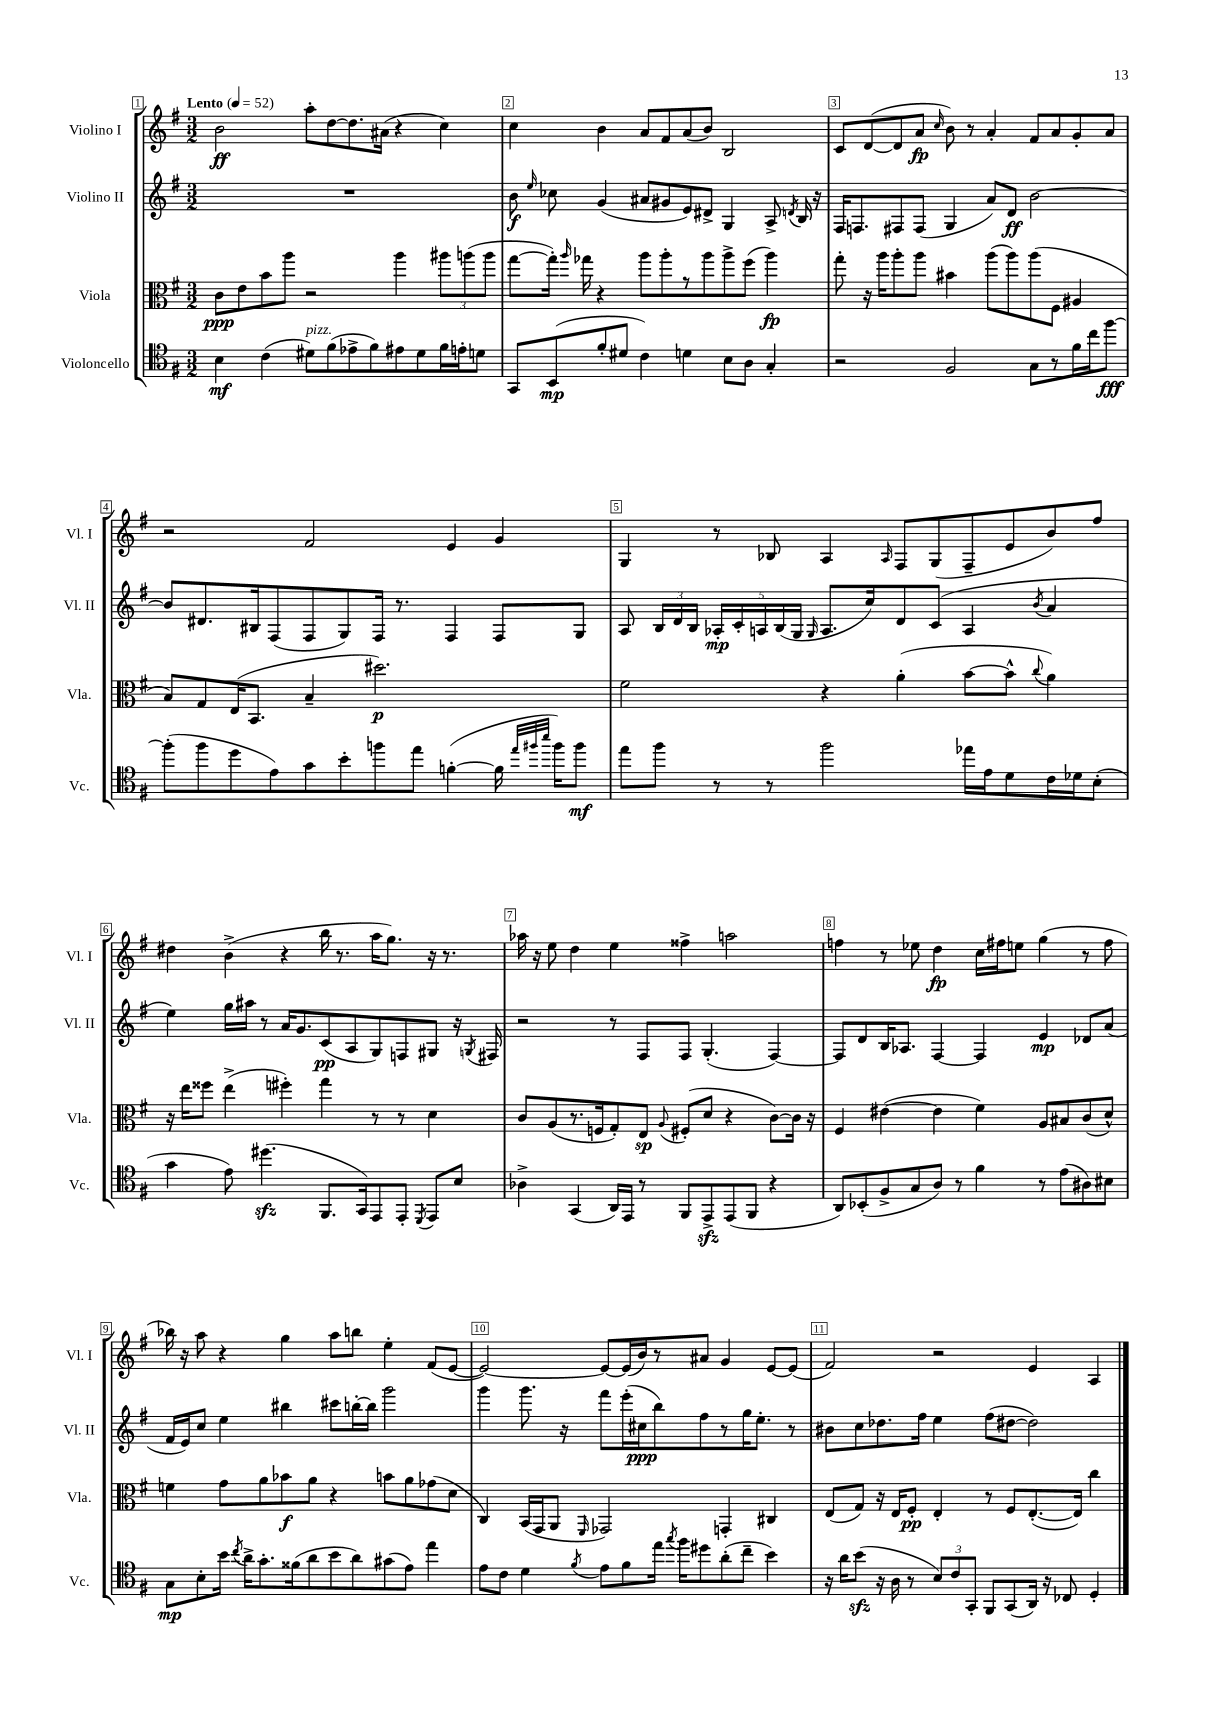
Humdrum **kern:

**kern	**kern	**kern	**kern
*staff4	*staff3	*staff2	*staff1
*clefC4	*clefC3	*clefG2	*clefG2
*k[f#]	*k[f#]	*k[f#]	*k[f#]
*M3/2	*M3/2	*M3/2	*M3/2
*MM52	*MM52	*MM52	*MM52
4B	8c	1.r	2b
.	8e	.	.
(4c	8b	.	.
.	8aa	.	.
8d#)	2r	.	8aa'
(8f#	.	.	[8dd
8e-^	.	.	8.dd]
8f#)	.	.	.
.	.	.	(16a#
8e#	4aa	.	4r
8d#	.	.	.
16f#	12aa#	.	4cc)
16e'	.	.	.
.	(12aa	.	.
8d	.	.	.
.	12aa	.	.
=	=	=	=
8GG	[8gg	8b	4cc
.	.	16qqee	.
(8BB	16gg'])	8cc-	.
.	16qqaa	.	.
.	16gg-	.	.
8f#'	4r	(4g	4b
8d#	.	.	.
4c)	8aa	8a#	8a
.	8aa'	8g#	8f#
4d	8r	8e)	(8a
.	8aa	8d#^	8b)
8B	8aa^	4G	2B
8A	(8ff#	.	.
4G'	4aa)	8A^	.
.	.	8qd	.
.	.	16B	.
.	.	16r	.
=	=	=	=
2r	8gg'	16F#	8c
.	.	8.F	.
.	16r	.	([8d
.	16aa	.	.
.	8aa'	8F#	8d]
.	8aa	(8F#	8a
.	.	.	16qqcc
2F#	4b#	4G	8b)
.	.	.	8r
.	(8aa	8a)	4a'
.	8aa)	8d	.
8G	(8aa	[2b	8f#
8r	8F#	.	8a
16f#	4A#	.	8g'
16cc	.	.	.
[8ff#	.	.	8a
=	=	=	=
(8ff#']	8B)	8b]	2r
8ff#	8G	8.d#	.
8dd	(16E	.	.
.	8.BB	16B#	.
8e)	.	(8F#	.
8g	4B~	8F#	2f#
8b'	.	8G)	.
8ff	2.dd#)	16F#	.
.	.	8.r	.
8ee	.	.	.
([4f'	.	4F#	4e
16f]	.	8F#	4g
32qqee	.	.	.
32qqff#	.	.	.
32qqbb	.	.	.
16ff#)	.	.	.
8ff#	.	8G	.
=	=	=	=
8ee	2f#	8A	4G
8ff#	.	24B	.
.	.	24d	.
.	.	24B	.
8r	.	20A-'	8r
.	.	20c'	.
.	.	20A	.
8r	.	.	8B-
.	.	(20B	.
.	.	20G	.
.	.	16qqG	.
2ff#	4r	8.A	4A
.	.	16cc)	.
.	.	.	16qqA
.	(4a'	8d	8F#
.	.	(8c	(8G
16ee-	[8b	4A	8F#~
16e	.	.	.
8d	8b^^]	.	8e
.	8qqcc	8qb	.
16c	4a)	4a	8b)
16d-	.	.	.
(8B'	.	.	8ff#
=	=	=	=
4g	16r	4ee)	4dd#
.	16ee	.	.
.	8ff##	.	.
8e)	(4ee^	16gg	(4b^
.	.	16aa#	.
(4.dd#	.	8r	.
.	4ff#')	16a	4r
.	.	8.g	.
8.FF#	4gg	(8c	16bb
.	.	.	8.r
.	.	8A	.
16GG)	.	.	.
8EE	8r	8G)	16aa
.	.	.	8.gg)
8EE'	8r	8F	.
8qDD	.	.	.
8EE	4d	8G#	16r
.	.	.	8.r
8B	.	16r	.
.	.	8qG	.
.	.	16F#	.
=	=	=	=
4A-^	8c	2r	16aa-
.	.	.	16r
.	(8A	.	8ee
(4GG	8.r	.	4dd
.	16F	.	.
16AA)	8G')	8r	4ee
16EE	.	.	.
8r	8E	8F#	.
.	8qqA	.	.
8FF#	(8F#'	8F#	4ff##^
8EE^	8d	(4.G'	.
(8EE	4r	.	2aa
8FF#	.	.	.
4r	[8c)	[4F#)	.
.	16c]	.	.
.	16r	.	.
=	=	=	=
8AA)	4F#	8F#]	4ff
(8BB-'	.	8d	.
8F#^	([4e#	16B	8r
.	.	8.A-	.
8G	.	.	8ee-
8A)	4e#]	[4F#	4dd
8r	.	.	.
4f#	4f#)	4F#]	16cc
.	.	.	16ff#
.	.	.	8ee
8r	8A	4e	(4gg
(8e	8B#	.	.
8A#)	(8c	8d-	8r
8B#	8d^^)	(8a	8ff#
=	=	=	=
8G	4f	16f#	16bb-)
.	.	16e)	16r
8B'	.	8cc	8aa
16b	8g	4ee	4r
8qcc	.	.	.
16a^	.	.	.
8.g'	8a	.	.
.	8b-	4bb#	4gg
(16f##	.	.	.
8a	8a	.	.
8b	4r	8ccc#	8aa
8a)	.	[16bb'	8bb
.	.	16bb]	.
(8g#	8b	2ggg	4ee'
8e)	8a	.	.
4ee	(8g-	.	(8f#
.	8d	.	[8e
=	=	=	=
8e	4C)	4ggg	2e_)
8c	.	.	.
4d	(16BB	8.ggg	.
.	16GG	.	.
.	8AA	.	.
.	.	16r	.
8qf#	16qqFF#	.	.
8e	2GG-)	8fff#	8e_
8f#	.	(16eee'	(16e]
.	.	16cc#	16b)
16ee	.	8bb)	8r
8qgg	.	.	.
16ff#	.	.	.
8dd#	.	8ff#	8a#
(8a'	4GG'	8r	4g
8cc~	.	16gg	.
.	.	8.ee'	.
4b)	4C#	.	[8e
.	.	8r	(8e]
=	=	=	=
16r	(8E	8b#	2f#)
16a	.	.	.
(8b	8G)	8cc	.
16r	16r	8.dd-	.
16A	16E	.	.
8r	8F#'	.	.
.	.	16ff#	.
12B)	4E'	4ee	2r
12c	.	.	.
12GG'	.	.	.
8FF#	8r	(8ff#	.
(8GG	8F#	[8dd#	.
16AA)	([8.E'	2dd#])	4e
16r	.	.	.
8C-	.	.	.
.	16E])	.	.
4D'	4cc	.	4A
==	==	==	==
*-	*-	*-	*-
